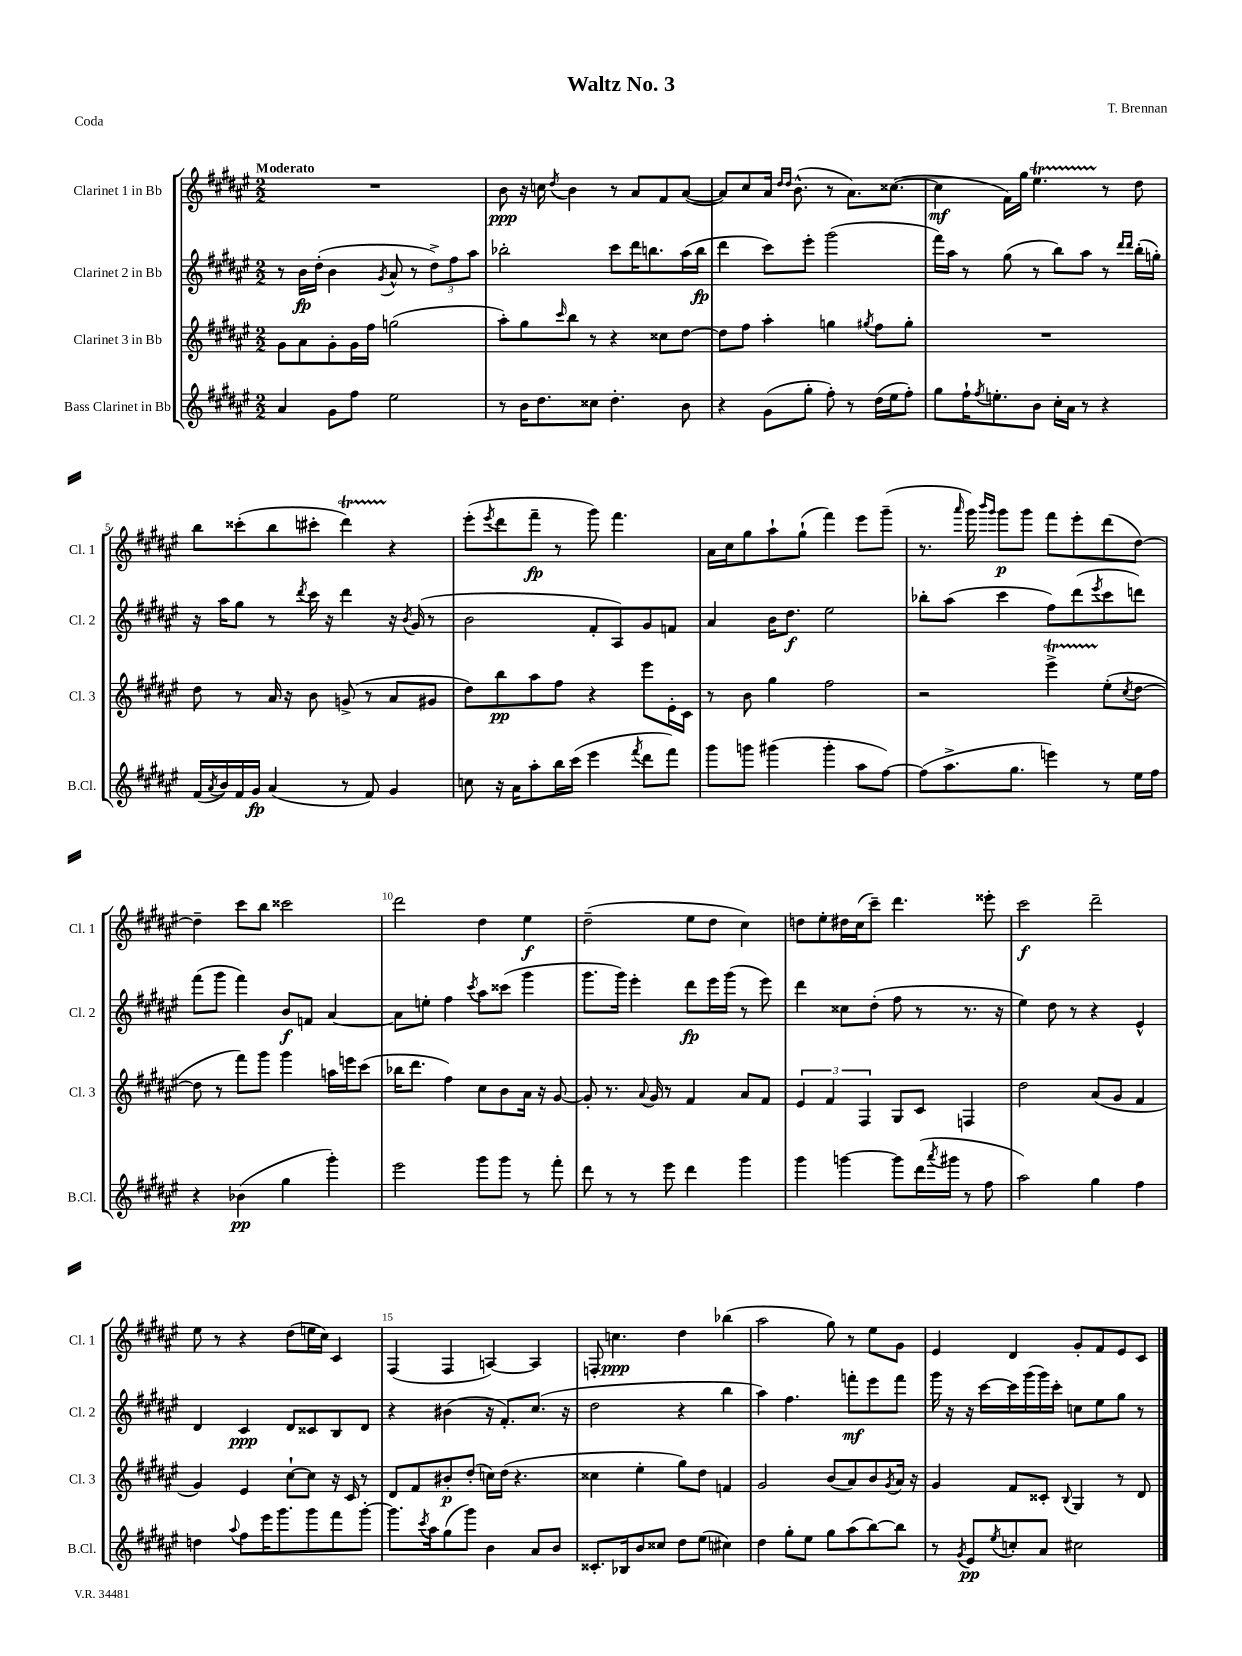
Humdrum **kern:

**kern	**kern	**kern	**kern
*staff4	*staff3	*staff2	*staff1
*clefG2	*clefG2	*clefG2	*clefG2
*k[f#c#g#d#a#e#]	*k[f#c#g#d#a#e#]	*k[f#c#g#d#a#e#]	*k[f#c#g#d#a#e#]
*M2/2	*M2/2	*M2/2	*M2/2
4a#	8g#	8r	1r
.	8a#	16b	.
.	.	(16dd#'	.
8g#	8g#'	4b	.
8ff#	16g#	.	.
.	16ff#	.	.
.	.	8qg#	.
2ee#	(2gg	8a#^^	.
.	.	8r	.
.	.	12dd#^)	.
.	.	12ff#	.
.	.	12aa#	.
=	=	=	=
8r	8aa#')	2bb-'	8b
16b	8gg#	.	16r
8.dd#	.	.	16cc
.	16qqccc#	.	8qdd#
.	8bb	.	4b
8cc##	8r	.	.
4.dd#'	4r	8ccc#	8r
.	.	16ddd#	8a#
.	.	8.bb	.
.	8cc##	.	8f#
8b	[8dd#	(16aa#	([8a#
.	.	16bb	.
=	=	=	=
4r	8dd#]	4ddd#	8a#])
.	8ff#	.	8cc#
(8g#	4aa#'	8ccc#)	16a#
.	.	.	16qqdd#
.	.	.	16qqdd#
.	.	.	(8.b^^
8gg#'	.	8eee#'	.
8ff#')	4gg	(2ggg#	8r
8r	.	.	8.a#)
.	8qgg#	.	.
(16dd#	8ff#	.	.
16ee#	.	.	([8.cc##
8ff#')	8gg#'	.	.
=	=	=	=
8gg#	1r	16fff#)	4cc##]
.	.	16aa#	.
16ff#`	.	8r	.
8qff#	.	.	.
8.ee'	.	.	.
.	.	(8gg#	16f#)
.	.	.	16gg#
8b	.	8r	4.ee#
16cc#'	.	8bb)	.
16a#	.	.	.
8r	.	8aa#	.
4r	.	8r	8r
.	.	16qqddd#	.
.	.	16qqddd#	.
.	.	(16bb'	8dd#
.	.	16gg')	.
=	=	=	=
(16f#	8dd#	16r	8bb
8qa#	.	.	.
16b)	.	16aa#	.
16f#	8r	8gg#	(8ccc##'
16g#	.	.	.
(4a#	16a#	8r	8bb
.	16r	.	.
.	.	8qddd#	.
.	8b	16ccc#	8ccc#'
.	.	16r	.
8r	(8g^	4ddd#	4ddd#)
8f#)	8r	.	.
4g#	8a#	16r	4r
.	.	8qb	.
.	.	(16g#	.
.	8g#	8r	.
=	=	=	=
8cc	8dd#)	2b	(8eee#'
.	.	.	8qeee#
16r	8bb	.	8ddd#
16a#	.	.	.
8aa#'	8aa#	.	8fff#~
16bb	8ff#	.	8r
(16ccc#	.	.	.
4eee#	4r	8f#'	8ggg#)
.	.	8A#)	4.fff#
8qfff#	.	.	.
8ddd#	8eee#	8g#	.
8fff#)	16e#'	8f	.
.	16c#	.	.
=	=	=	=
8ggg#	8r	4a#	16a#
.	.	.	16cc#
8ggg	8b	.	8gg#
(4ggg#	4gg#	16b	8aa#`
.	.	8.dd#	.
.	.	.	(8gg#`
4ggg#'	2ff#	2ee#	4fff#)
8aa#	.	.	8eee#
[8ff#)	.	.	(8ggg#~
=	=	=	=
(8ff#]	2r	8bb-'	8.r
8.aa#^	.	(8aa#	.
.	.	.	16qqaaa#
.	.	.	16ggg#)
.	.	.	16qqbbb
.	.	.	16qqggg#
.	.	4ccc#	8ggg#
8.gg#	.	.	.
.	.	.	8ggg#
4eee)	4eee#^	8ff#)	8fff#
.	.	(8ddd#	8eee#'
.	.	8qeee#	.
8r	(8ee#'	8ccc#	(8ddd#
.	8qcc#	.	.
16ee#	[8dd#	8ddd)	[8dd#)
16ff#	.	.	.
=	=	=	=
4r	8dd#]	(8fff#	4dd#~]
.	8r	8ggg#	.
(4b-	8fff#)	4fff#)	8ccc#
.	8ggg#	.	8bb
4gg#	4ggg#	8b	2ccc##
.	.	8f	.
4ggg#')	16aa	[4a#	.
.	16eee	.	.
.	(8ccc#	.	.
=	=	=	=
2eee#	16bb-	8a#]	2ddd#
.	8.ddd#	.	.
.	.	8ee'	.
.	4ff#)	4ff#	.
.	.	8qccc#	.
8ggg#	8cc#	8aa#	4dd#
8ggg#	8b	(8ccc##	.
8r	16a#	4ggg#	4ee#
.	16r	.	.
8fff#'	[8g#	.	.
=	=	=	=
8ddd#	8g#']	8.ggg#	(2dd#~
8r	8.r	.	.
.	.	16ggg#)	.
8r	.	4eee#'	.
.	8qqa#	.	.
.	16g#	.	.
8eee#	8r	.	.
4ddd#	4f#	8ddd#	8ee#
.	.	16eee#	8dd#
.	.	(16ggg#	.
4ggg#	8a#	8r	4cc#)
.	8f#	8eee#)	.
=	=	=	=
4ggg#	6e#	4ddd#	8dd
.	.	.	8ee#'
.	6f#	.	.
[4ggg	.	8cc##	16dd#
.	.	.	(16cc#
.	6F#	.	.
.	.	(8dd#'	8ccc#~)
8ggg]	8G#	8ff#	4.ddd#
(16ddd#	8c#	8r	.
8qaaa#	.	.	.
16ggg#	.	.	.
8r	4F	8.r	.
8ff#	.	.	8eee##'
.	.	16r	.
=	=	=	=
2aa#)	2dd#	4ee#)	2ccc#
.	.	8dd#	.
.	.	8r	.
4gg#	(8a#	4r	2ddd#~
.	8g#	.	.
4ff#	4f#	4e#^^	.
=	=	=	=
4dd	4g#)	4d#	8ee#
.	.	.	8r
8qqaa#	.	.	.
8ff#	4e#	4c#	4r
16eee#	.	.	.
8.ggg#	.	.	.
.	[8cc#`	8d#	(8dd#
8ggg#	8cc#]	8c##	16ee
.	.	.	16cc#)
8fff#	16r	8B	4c#
.	16c#	.	.
[8ggg#'	8r	8d#	.
=	=	=	=
8.ggg#]	8d#	4r	(4F#
.	8f#	.	.
8qccc#	.	.	.
16aa#	.	.	.
(8gg#	8b#'	(4b#	4F#
8ggg#)	(8dd#'	.	.
4b	16cc)	16r	[4A)
.	(16dd#	8.f#')	.
.	4.r	.	.
8a#	.	(8.cc#	4A]
8b	.	.	.
.	.	16r	.
=	=	=	=
8.c##'	4cc##	2dd#	8F'
.	.	.	4.cc
16B-	.	.	.
8b	4ee#'	.	.
8cc##	.	.	.
8dd#	8gg#)	4r	4dd#
(8ee#	8dd#	.	.
4cc#)	4f	4bb	(4bb-
=	=	=	=
4dd#	2g#	4aa#)	2aa#
8gg#'	.	4.ff#	.
8ee#	.	.	.
8gg#	(8b	.	8gg#)
(8aa#	8a#)	8fff'	8r
[8bb)	8b	8eee#	8ee#
.	8qg#	.	.
8bb]	16a#	8fff	8g#
.	16r	.	.
=	=	=	=
8r	4g#	16ggg#	4e#
.	.	16r	.
8qg#	.	.	.
8e#	.	16r	.
.	.	[16ccc#	.
8qee#	.	.	.
8cc'	8f#	16ccc#]	4d#
.	.	(16ggg#	.
8a#	8c##'	16ggg#)	.
.	.	16ccc#'	.
.	8qqB	.	.
2cc#	4G#	8cc	8g#'
.	.	8ee#	8f#
.	8r	8gg#	8e#
.	8d#	8r	8c#
==	==	==	==
*-	*-	*-	*-
